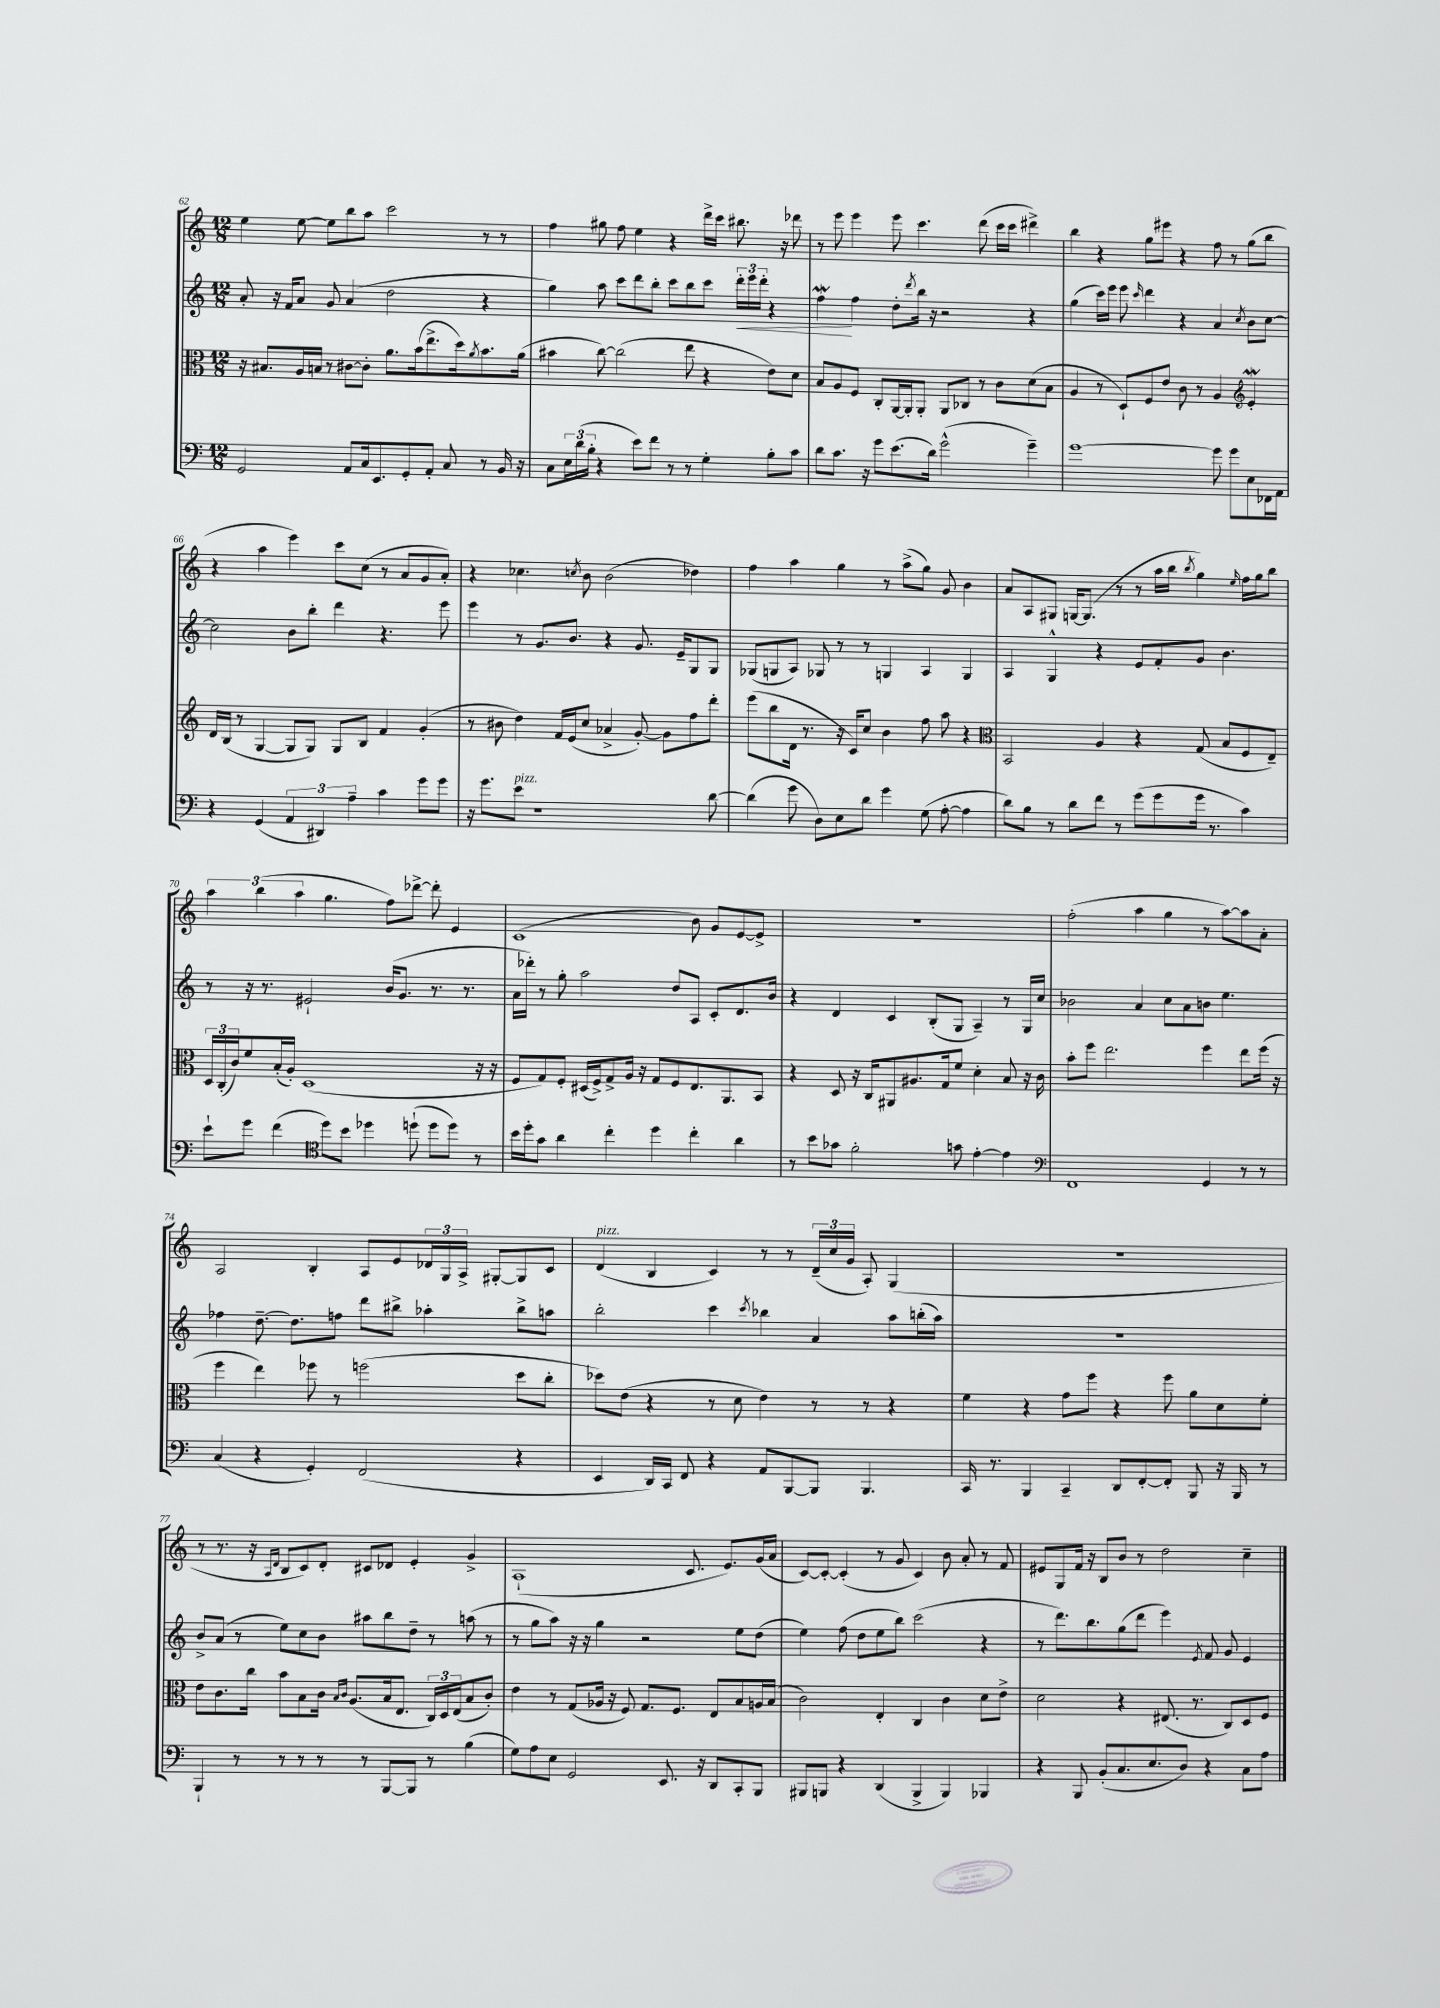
<<
\new StaffGroup <<
\new Staff = "s0" {
    \clef treble \key c \major \numericTimeSignature \time 12/8
    e''4 e''8~ e''8 b''8 a''8 c'''2 r8 r8 |
    f''4 gis''8 f''8 e''4 r4 d'''16-> c'''16 bis''8. r16 des'''8 |
    r8 e'''8 e'''4 e'''8 c'''4. d'''8( c'''16 c'''16 dis'''4->) |
    b''4 r4 g''8 eis'''8 r4 f''8 r8 g''8( b''8 |
    r4 a''4 e'''4) c'''8 c''8( r8 a'8 g'8 a'8-.) |
    r4 ces''4. \acciaccatura { c''8 } b'8 b'2( des''4) |
    f''4 a''4 g''4 r8 a''8->( g''8) g'8 b'4 |
    a'8 a8 gis8 g16~ g8.( r8 r8 a''16 b''16 \acciaccatura { b''8 } g''4) \grace { e''16 } f''16 g''16 b''8 |
    \tuplet 3/2 { a''4 b''4( a''4 } g''4. f''8) des'''8~-> des'''8-. e'4 |
    c'1( b'8) g'8 e'8~ e'8-> |
    R1. |
    f''2-.( a''4 g''4 r8 a''8~) a''8 a'8-. |
    a2 b4-. a8 e'8 \tuplet 3/2 { des'16 g16 a16-> } gis8~-. gis8 c'8 |
    d'4^\markup { \italic "pizz." }( b4 c'4) r8 r8 \tuplet 3/2 { d'16--( c''16 g'16 } a8-.) g4( |
    R1. |
    r8 r8. r16 \grace { a16 d'16 } b8 c'8) d'8-. cis'8 des'8 e'4-. g'4-> |
    a1-!( c'8. e'8.) g'16( a'16 |
    c'8~) c'8~-. c'4-.( r8 g'8 c'4) b'8 a'8-. r8 f'8 |
    eis'8 g8 f'16 r16 b8 b'8 r8 d''2 c''4-- \bar "|." |
}
\new Staff = "s1" {
    \clef treble \key c \major \numericTimeSignature \time 12/8
    a'8-. r16 f'16 a'8 g'8 a'4( d''2 r4 |
    g''4) a''8 c'''8 d'''8 b''8-. c'''8 b''8 c'''8 \tuplet 3/2 { d'''16-.\< e'''16 d'''16-. } r4 |
    f''4\mordent\! f''4 d''8-. \acciaccatura { d'''8 } b''16 r16 r2 r4 |
    g''4( c'''16) e'''16 e'''8 \grace { c'''16 } d'''4 r4 a'4 \acciaccatura { c''8 } b'8 c''8~ |
    c''2 b'8 b''8-. d'''4 r4. e'''8 |
    e'''4 r8 g'8. b'8. r4 g'8. e'16-- g8 g8 |
    ges8( g8 a8) ges8 r8 r8 g4 a4 g4 |
    a4 g4-^ r4 e'8 f'8-. g'8 b'4. |
    r8 r16 r8. eis'2-! b'16( g'8. r8. r8. |
    a'16 des'''16-.) r8 g''8-. a''2 d''8 a8 c'8-. d'8. b'16 |
    r4 d'4 c'4 b8-.( g8 a4--) r8 g16 c''16 |
    bes'2 a'4 c''8 a'8 b'8 e''4. |
    fes''4 d''8.~-- d''8. f''8 d'''8 bis''8-> aes''4-. bis''8-> a''8 |
    b''2-. c'''4 \acciaccatura { c'''8 } bes''4 a'4 a''8 b''16-.( a''16) |
    R1. |
    b'8-> a'8( r8 e''8) c''8 b'8 ais''8 b''8 d''8-- r8 a''8( r8 |
    r8 g''8 a''8) r16 r16 g''4 r2 e''8 d''8( |
    e''4) f''8( d''8 e''8 b''8) c'''2( r4 |
    r8 d'''8.) b''8. g''8( d'''8 e'''4) \acciaccatura { e'8 } f'8 g'8 e'4 \bar "|." |
}
\new Staff = "s2" {
    \clef alto \key c \major \numericTimeSignature \time 12/8
    r16 bis8. a16 b16 r8 cis'8~ cis'8-. a'8. b'16( e''8.-> d''16) \acciaccatura { a'8 } b'8. a'16( |
    bis'4 c''8~) c''2( e''8 r4 e'8) d'8 |
    b8 a8 f8 c8-. a,16~ a,16-. a,8-. a,8 ces8 r8 c'8 d'8( b8 |
    a4 r8 d8-!) f8 e'8 c'8 r8 a4 \clef treble e'4-.\mordent |
    d'16 b16( r8 g4~ g8 g8) g8 b8 f'4 g'4-.( |
    r8 bis'8 d''4) f'16 e'16( c''8 aes'4-> g'8~-.) g'8 f''8 d'''8-. |
    e'''8( b''8 d'16 r8. r16 c'16) c''8 b'4 f''8 a''8 r4 |
    \clef alto b,2 a4 r4 g8( b8 f8 e8--) |
    \tuplet 3/2 { d16 c16-.( c'16) } f'8 b16-.( a16-.) d1( r16 r16 |
    f8 g8) f8-. dis16( f16->) g8-> a16 r16 g8 f8 e8. a,8. b,8 |
    r4 d8 r16 c16 ais,8 ais8. g16 f'8 d'4-. b8 r16 c'16 |
    b'8-. f''8 e''2. f''4 e''8 f''16( r16 |
    f''4 e''4) fes''8 r8 f''2( d''8 c''8-. |
    des''8) e'8( r4 r8 d'8 e'4) r8 r8 r4 |
    f'4 r4 g'8 f''8 r4 f''8 a'8 d'8 f'8-. |
    e'8 c'8. c''16 b'8 b8 c'16 \grace { b16 c'16 } a8.( b16 e8. \tuplet 3/2 { c16) d16 e16( } b8 c'8-.) |
    e'4 r8 g8( aes16 r16 f8) g8. f8. e8 b8 a16 b16( |
    c'2) e4-. c4 c'4 d'8 e'8-> |
    d'2 r4 eis8.( r8. c8) d8 f8 \bar "|." |
}
\new Staff = "s3" {
    \clef bass \key c \major \numericTimeSignature \time 12/8
    g,2 a,8 c16 e,8. g,8-. a,8-. c8 r8 b,16 r16 |
    c8 \tuplet 3/2 { e16 d'16( b16-. } r4 e'8) f'8 r8 r8 g4-. b8-. c'8 |
    d'8 c'8. r16 g'8 e'8.( d'16) g'2-^( g'4--) |
    g'1~ g'8 g'8 e8 fes,16 a,16 |
    r4 g,4( \tuplet 3/2 { a,4 dis,4) a4-- } c'4 g'8 g'8 |
    r16 g'8. e'8^\markup { \italic "pizz." } r1 d'8~ |
    d'4( g'8 d8) e8 d'8 g'4 g8( a8~-. a4 |
    d'8) b8 r8 d'8 f'8 r8 g'8( g'8 g'16 r8. c'4) |
    e'8-! g'8 f'4( \clef tenor d''8) b'8 des''4 d''8-!( d''8 d''8) r8 |
    b'16 d''16-. g'8 a'4 c''4-. d''4 c''4-. a'4 |
    r8 b'8 ges'8 f'2-. g'8 e'4~-. e'4 |
    \clef bass f,1 g,4 r8 r8 |
    c4( r4 g,4-.) f,2( r4 |
    e,4 d,16) c,16 f,8 r4 a,8 b,,8~ b,,8 b,,4. |
    c,16 r8. b,,4 c,4-- d,8 f,8~-. f,8-. b,,8 r16 b,,16 r8 |
    b,,4-! r8 r8 r8 r8 r8 b,,8~ b,,8 r8 b4( |
    g8) a8 e8 g,2 e,8. r16 d,8 c,8-. b,,8 |
    bis,,8 b,,8 r4 d,4( b,,4-> b,,4) bes,,4 |
    r4 b,,8 b,8-.( c8. e8. d8) r4 c8 a8 \bar "|." |
}
>>
>>
\layout { \context { \Score currentBarNumber = #62 } }
